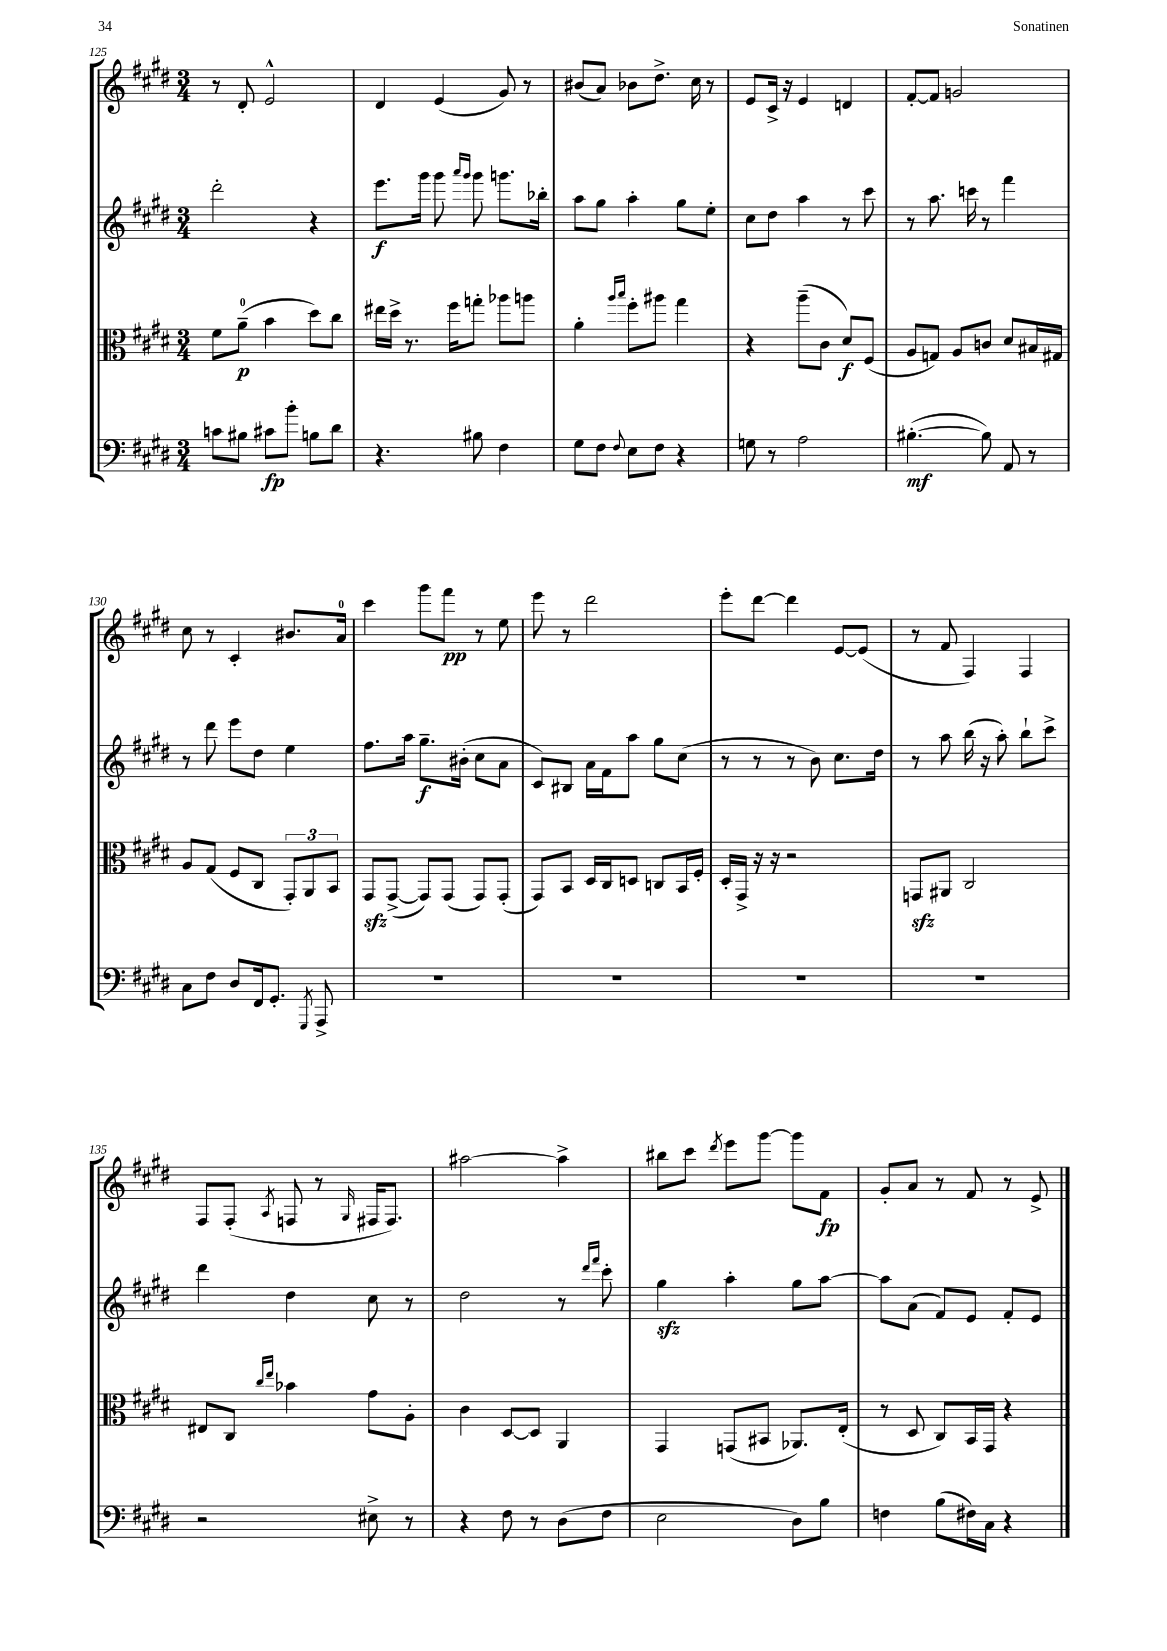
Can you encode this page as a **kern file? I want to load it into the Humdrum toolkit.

**kern	**kern	**kern	**kern
*staff4	*staff3	*staff2	*staff1
*clefF4	*clefC3	*clefG2	*clefG2
*k[f#c#g#d#]	*k[f#c#g#d#]	*k[f#c#g#d#]	*k[f#c#g#d#]
*M3/4	*M3/4	*M3/4	*M3/4
8c	8f#	2ddd#'	8r
8B#	(8a~	.	8d#'
8c#	4b	.	2e^^
8b'	.	.	.
8B	8dd#)	4r	.
8d#	8cc#	.	.
=	=	=	=
4.r	16ee#	8.eee	4d#
.	16dd#^	.	.
.	8.r	.	.
.	.	16ggg#	.
.	.	8ggg#	(4e
.	16ff#	.	.
.	.	16qqaaa	.
.	.	16qqggg#	.
8B#	8gg'	8ggg#	.
4F#	8aa-	8.ggg	8g#)
.	8aa	.	8r
.	.	16bb-'	.
=	=	=	=
8G#	4a'	8aa	(8b#
8F#	.	8gg#	8a)
.	16qqaa	.	.
8qqF#	16qqbb	.	.
8E	8ff#'	4aa'	8b-
8F#	8aa#	.	8.dd#^
4r	4gg#	8gg#	.
.	.	.	16cc#
.	.	8ee'	8r
=	=	=	=
8G	4r	8cc#	8e
8r	.	8dd#	16c#^
.	.	.	16r
2A	(8aa~	4aa	4e
.	8c#	.	.
.	8d#)	8r	4d
.	(8F#	8ccc#	.
=	=	=	=
([4.B#'	8A	8r	[8f#'
.	8G)	8.aa	8f#]
.	8A	.	2g
.	.	16ccc	.
8B#])	8c	8r	.
8AA	8d#	4fff#	.
8r	16B#	.	.
.	16G#	.	.
=	=	=	=
8C#	8A	8r	8cc#
8F#	(8G#	8ddd#	8r
8D#	8F#	8eee	4c#'
16FF#	8C#	8dd#	.
8.GG#'	.	.	.
.	12GG#')	4ee	8.b#
.	12AA	.	.
8qGGG#	.	.	.
8AAA^	.	.	.
.	12BB	.	.
.	.	.	16a
=	=	=	=
2.r	8GG#	8.ff#	4ccc#
.	([8GG#^	.	.
.	.	16aa	.
.	8GG#])	8.gg#~	8ggg#
.	(8GG#	.	8fff#
.	.	(16b#'	.
.	8GG#)	8cc#	8r
.	(8GG#'	8a	8ee
=	=	=	=
2.r	8GG#)	8c#)	8eee
.	8BB	8B#	8r
.	16D#	16a	2ddd#
.	16C#	16f#	.
.	8D	8aa	.
.	8C	8gg#	.
.	16BB	(8cc#	.
.	16F#'	.	.
=	=	=	=
2.r	16D#'	8r	8eee'
.	16GG#^	.	.
.	16r	8r	[8ddd#
.	16r	.	.
.	2r	8r	4ddd#]
.	.	8b)	.
.	.	8.cc#	[8e
.	.	.	(8e]
.	.	16dd#	.
=	=	=	=
2.r	8GG	8r	8r
.	8AA#	8aa	8f#
.	2C#	(16bb	4F#)
.	.	16r	.
.	.	8aa')	.
.	.	8bb`	4F#
.	.	8ccc#^	.
=	=	=	=
2r	8E#	4ddd#	8F#
.	8C#	.	(8F#'
.	16qqcc#	.	.
.	16qqee	.	8qA
.	4b-	4dd#	8F
.	.	.	8r
.	.	.	16qqG#
8E#^	8g#	8cc#	16F#
.	.	.	8.F#)
8r	8A'	8r	.
=	=	=	=
4r	4c#	2dd#	[2aa#
8F#	[8D#	.	.
8r	8D#]	.	.
(8D#	4AA	8r	4aa#^]
.	.	16qqddd#	.
.	.	16qqfff#	.
8F#	.	8ccc#'	.
=	=	=	=
2E	4GG#	4gg#	8bb#
.	.	.	8ccc#
.	.	.	8qddd#
.	(8GG	4aa'	8eee
.	8BB#	.	[8ggg#
8D#)	8.AA-)	8gg#	8ggg#]
8B	.	[8aa	8f#
.	(16E'	.	.
=	=	=	=
4F	8r	8aa]	8g#'
.	8D#	(8a	8a
(8B	8C#)	8f#)	8r
16F#)	16BB	8e	8f#
16C#	16GG#	.	.
4r	4r	8f#'	8r
.	.	8e	8e^
==	==	==	==
*-	*-	*-	*-
